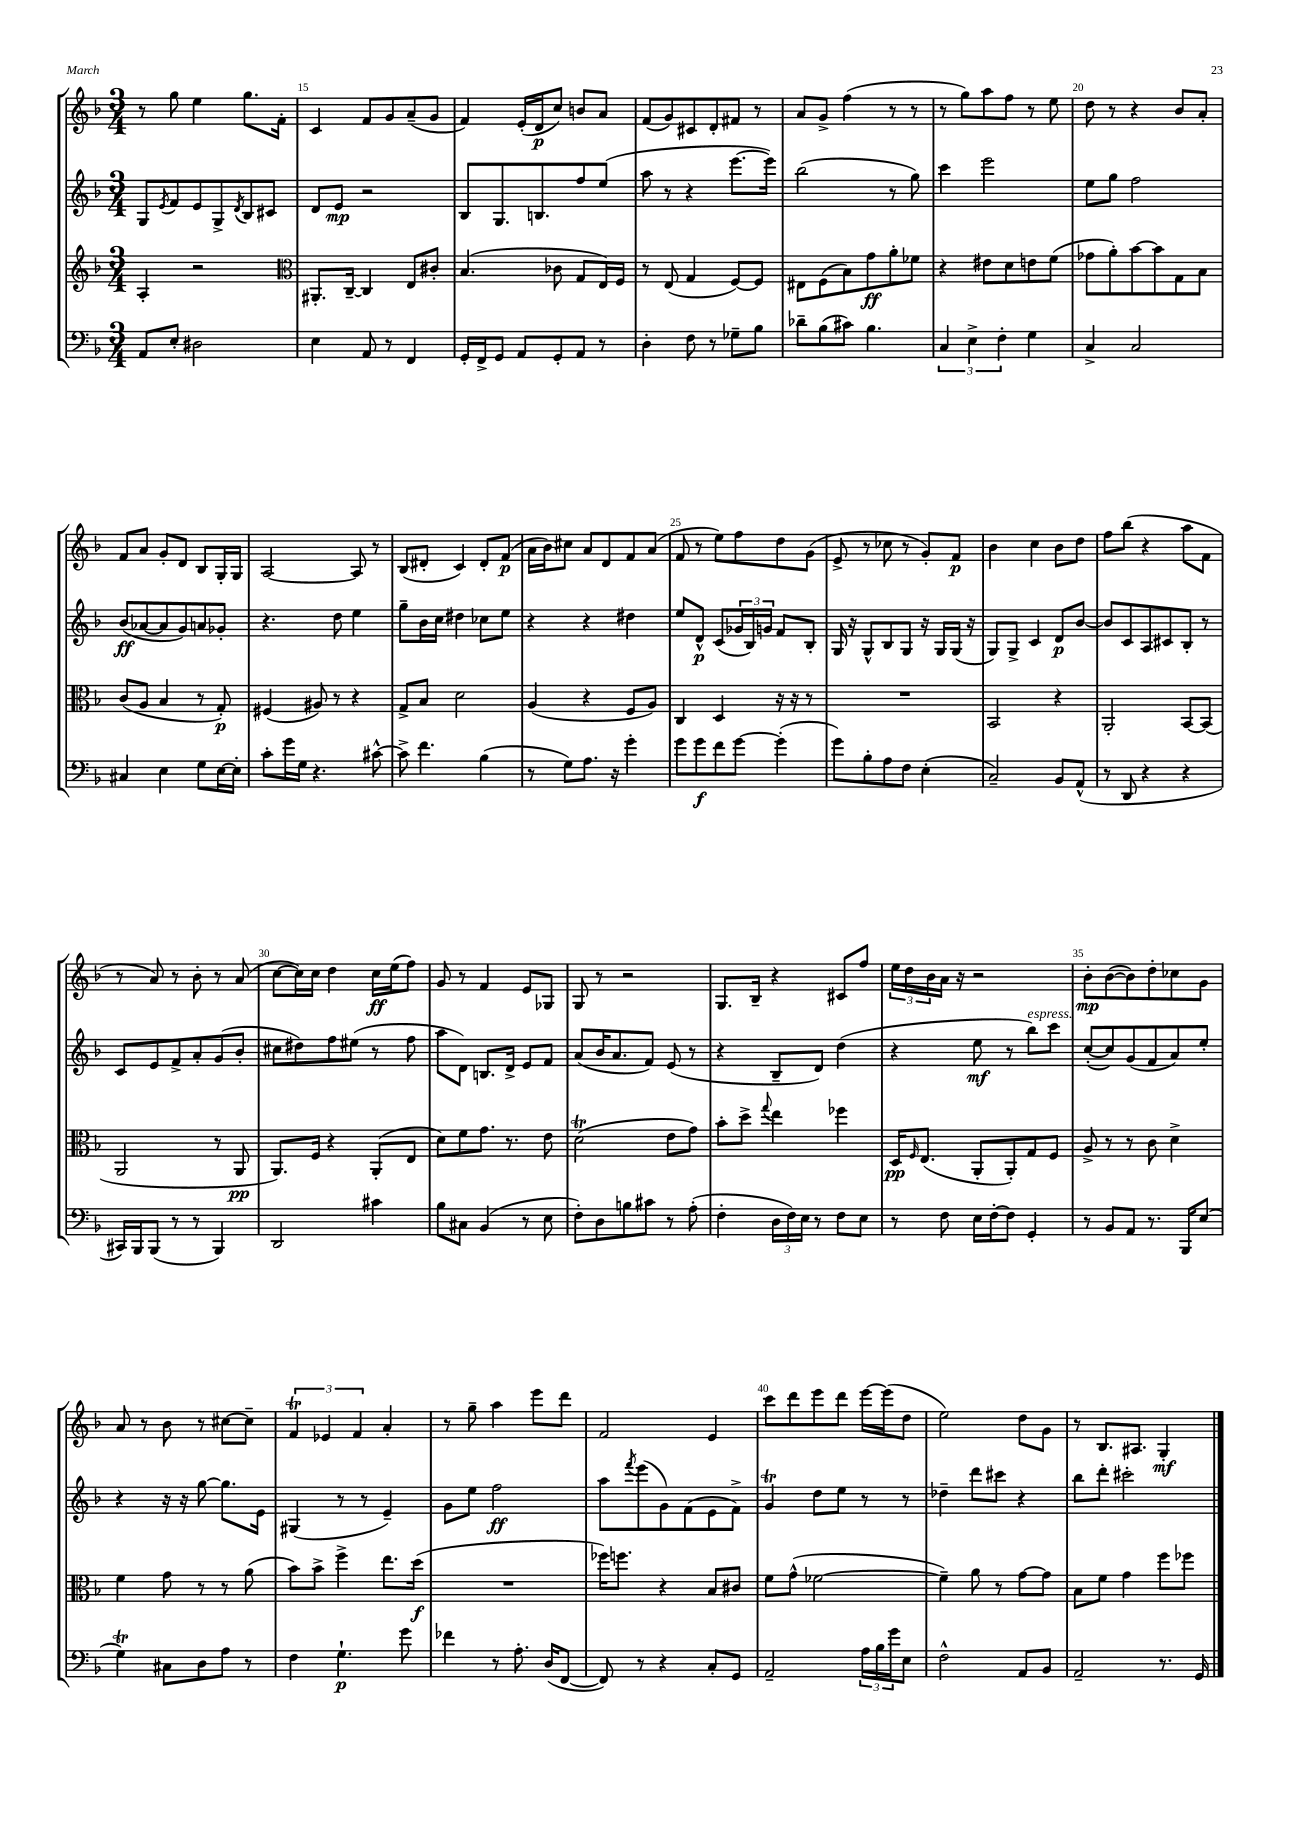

**kern	**kern	**kern	**kern
*staff4	*staff3	*staff2	*staff1
*clefF4	*clefG2	*clefG2	*clefG2
*k[b-]	*k[b-]	*k[b-]	*k[b-]
*M3/4	*M3/4	*M3/4	*M3/4
8AA/L	4A'/	8G/L	8r
.	.	8qe/	.
8E'/J	.	8f/	8gg\
2D#\	2r	8e/	4ee\
.	.	8G^/	.
.	.	8qd/	.
.	.	8B-/	8.gg\L
.	.	8c#/J	.
.	.	.	16f'\Jk
=	=	=	=
*	*clefC3	*	*
4E\	8.AA#'/L	8d/L	4c/
.	.	8e/J	.
.	[16C~/Jk	.	.
8AA/	4C/]	2r	8f/L
8r	.	.	8g/
4FF/	8E/L	.	(8a~/
.	8c#'/J	.	8g/J
=	=	=	=
16GG'/LL	(4.B-/	8B-/L	4f/)
16FF^/J	.	.	.
8GG/J	.	8.G/	.
8AA/L	.	.	(16e'/LL
.	.	8.B/	16d/J
8GG'/	8c-\	.	8cc/J)
8AA/J	8G/L	8ff/	8b/L
8r	16E/L)	(8ee/J	8a/J
.	16F/JJ	.	.
=	=	=	=
4D'\	8r	8aa\	(8f/L
.	(8E/	8r	8g/)
8F\	4G/	4r	8c#/
8r	.	.	8d'/
8G-~\L	[8F/L)	[8.eee\L	8f#/J
8B-\J	8F/]J	.	8r
.	.	16eee\]Jk)	.
=	=	=	=
8d-~\L	8E#\L	(2bb-\	8a/L
(8B-\	(8F\	.	8g^/J
8c#\J)	8B-\)	.	(4ff\
4.B-\	8g\	.	.
.	8a'\	8r	8r
.	8f-\J	8gg\)	8r
=	=	=	=
6C/	4r	4ccc\	8r
.	.	.	8gg\L)
6E^\	.	.	.
.	8e#\L	2eee\	8aa\
6F'\	.	.	.
.	8d\	.	8ff\J
4G\	8e\	.	8r
.	(8f\J	.	8ee\
=	=	=	=
4C^/	8g-\L	8ee\L	8dd\
.	8a'\)	8gg\J	8r
2C/	[8b-\	2ff\	4r
.	8b-\]	.	.
.	8G\	.	8b-/L
.	8B-\J	.	8a'/J
=	=	=	=
4C#/	(8c/L	(8b-/L	8f/L
.	8A/J	[8a-/	8a/J
4E\	4B-/	8a-/]	8g'/L
.	.	8g/)	8d/J
8G\L	8r	8a/	8B-/L
[16E\L	8G'/)	8g-'/J	16G'/L
16E'\]JJ	.	.	16G/JJ
=	=	=	=
8c'\L	(4F#/	4.r	[2A/
16g\L	.	.	.
16G\JJ	.	.	.
4.r	8A#/)	.	.
.	8r	8dd\	.
.	4r	4ee\	8A/]
[8c#^^\	.	.	8r
=	=	=	=
8c#^\]	8G^/L	8gg~\L	(8B-/L
4.f\	8B-/J	16b-\L	8d#'/J
.	.	16cc\JJ	.
.	2d\	4dd#\	4c/)
(4B-\	.	8cc-\L	8d#'/L
.	.	8ee\J	(8f/J
=	=	=	=
8r	(4A/	4r	16a\LL
.	.	.	16b-\J)
8G\L)	.	.	8cc#\J
8.A\J	4r	4r	8a/L
.	.	.	8d/
16r	.	.	.
4g'\	8F/L	4dd#\	8f/
.	8A/J)	.	(8a/J
=	=	=	=
8g\L	4C/	8ee/L	8f/
8g\	.	8d^^/J	8r
8f\	4D/	(8c/L	8ee\L)
[8g\J	.	24g-/L	8ff\
.	.	24B-/)	.
.	.	24g/JJ	.
(4g'\]	16r	8f/L	8dd\
.	16r	.	.
.	8r	8B-'/J	(8g\J
=	=	=	=
8g\L)	2.r	16G/	8e^/
.	.	16r	.
8B-'\	.	8G^^/L	8r
8A\	.	8B-/	8cc-\
8F\J	.	8G/J	8r
(4E'\	.	16r	8g'/L)
.	.	16G/LL	.
.	.	(16G/JJ	8f/J
.	.	16r	.
=	=	=	=
2C~/)	2BB-/	8G/L)	4b-\
.	.	8G^/J	.
.	.	4c/	4cc\
8BB-/L	4r	8d/L	8b-\L
(8AA^^/J	.	[8b-/J	8dd\J
=	=	=	=
8r	2AA'/	8b-/]L	8ff\L
8DD/	.	8c/	(8bb-\J
4r	.	8A/	4r
.	.	8c#/	.
4r	[8BB-/L	8B-'/J	8aa\L
.	(8BB-/]J	8r	8f\J
=	=	=	=
16CC#/LL)	2AA/	8c/L	8r
16BBB-/J	.	.	.
(8BBB-/J	.	8e/	8a/)
8r	.	8f^/	8r
8r	.	8a'/	8b-'\
4BBB-/)	8r	(8g/	8r
.	8AA/	8b-'/J	(8a/
=	=	=	=
2DD/	8.AA/L)	8cc#\L	[8cc\L
.	.	8dd#\)	16cc\]L)
.	16F/Jk	.	16cc\JJ
.	4r	8ff\	4dd\
.	.	(8ee#\J	.
4c#\	(8AA'/L	8r	16cc\LL
.	.	.	(16ee\J
.	8E/J	8ff\	8ff\J)
=	=	=	=
8B-\L	8d\L)	8aa\L	8g/
8C#\J	8f\	8d\J)	8r
(4BB-/	8.g\J	8.B/L	4f/
.	8.r	16d^/Jk	.
8r	.	8e/L	8e/L
8E\	8e\	8f/J	8G-/J
=	=	=	=
8F'\L)	(2d\	(8a/L	8G/
8D\	.	16b-/K	8r
.	.	8.a/	.
8B\	.	.	2r
8c#\J	.	8f/J)	.
8r	8e\L	(8e/	.
(8A'\	8g\J)	8r	.
=	=	=	=
4F'\	8b-'\L	4r	8.G/L
.	8dd^\J	.	.
.	.	.	16B-~/Jk
.	8qqgg/	.	.
24D\LL	4ee\	8B-~/L	4r
24F\)	.	.	.
24E\JJ	.	.	.
8r	.	8d/J)	.
8F\L	4ff-\	(4dd\	8c#/L
8E\J	.	.	8ff/J
=	=	=	=
8r	16D/LK	4r	24ee\LL
.	.	.	24dd\
.	16qqF/	.	.
.	(8.E/J	.	.
.	.	.	24b-\
8F\	.	.	16a\JJ
.	.	.	16r
16E\LL	8AA'/L	8ee\	2r
[16F'\J	.	.	.
8F\]J	8AA'/)	8r	.
4GG'/	8G/	8bb-\L)	.
.	8F/J	8ccc\J	.
=	=	=	=
8r	8A^/	([8cc'/L	8b-'\L
8BB-/L	8r	8cc/])	([8b-\
8AA/J	8r	(8g/	8b-\])
8.r	8c\	8f/	8dd'\
.	4d^\	8a/)	8cc-\
16BBB-/LK	.	.	.
(8E/J	.	8ee'/J	8g\J
=	=	=	=
4G\)	4f\	4r	8a/
.	.	.	8r
8C#\L	8g\	16r	8b-\
.	.	16r	.
8D\	8r	[8gg\	8r
8A\J	8r	8.gg\]L	[8cc#\L
8r	(8a\	.	8cc#~\]J
.	.	16e\Jk	.
=	=	=	=
4F\	8b-\L)	(4G#/	6f/
.	8b-^\J	.	.
.	.	.	6e-/
4.G`\	4ff^\	8r	.
.	.	.	6f/
.	.	8r	.
.	8.ee\L	4e~/)	4a'/
8g\	.	.	.
.	(16dd\Jk	.	.
=	=	=	=
4f-\	2.r	8g\L	8r
.	.	8ee\J	8gg~\
8r	.	2ff\	4aa\
8.A'\	.	.	.
.	.	.	8eee\L
(16D/LK	.	.	.
[8FF/J	.	.	8ddd\J
=	=	=	=
8FF/])	16ff-\LK)	8aa\L	2f/
.	8.ff\J	.	.
.	.	8qfff/	.
8r	.	(8eee\	.
4r	4r	8g\)	.
.	.	(8f\	.
8C'/L	8B-/L	8e\	4e/
8GG/J	8c#/J	8f^\J)	.
=	=	=	=
2AA~/	8f\L	4g/	8ccc\L
.	(8g^^\J	.	8ddd\
.	[2f-\	8dd\L	8eee\
.	.	8ee\J	8ddd\J
24A\LL	.	8r	[16eee\LL
24B-\	.	.	.
.	.	.	(16eee\]J
24g\J	.	.	.
8E\J	.	8r	8dd\J
=	=	=	=
2F^^\	4f-~\])	4dd-~\	2ee\)
.	8a\	8ddd\L	.
.	8r	8ccc#\J	.
8AA/L	[8g\L	4r	8dd\L
8BB-/J	8g\]J	.	8g\J
=	=	=	=
2AA~/	8B-\L	8bb-\L	8r
.	8f\J	8ddd'\J	8.B-/L
.	4g\	2ccc#'\	.
.	.	.	8.A#/J
8.r	8ff\L	.	4G'/
.	8ff-\J	.	.
16GG/	.	.	.
==	==	==	==
*-	*-	*-	*-
